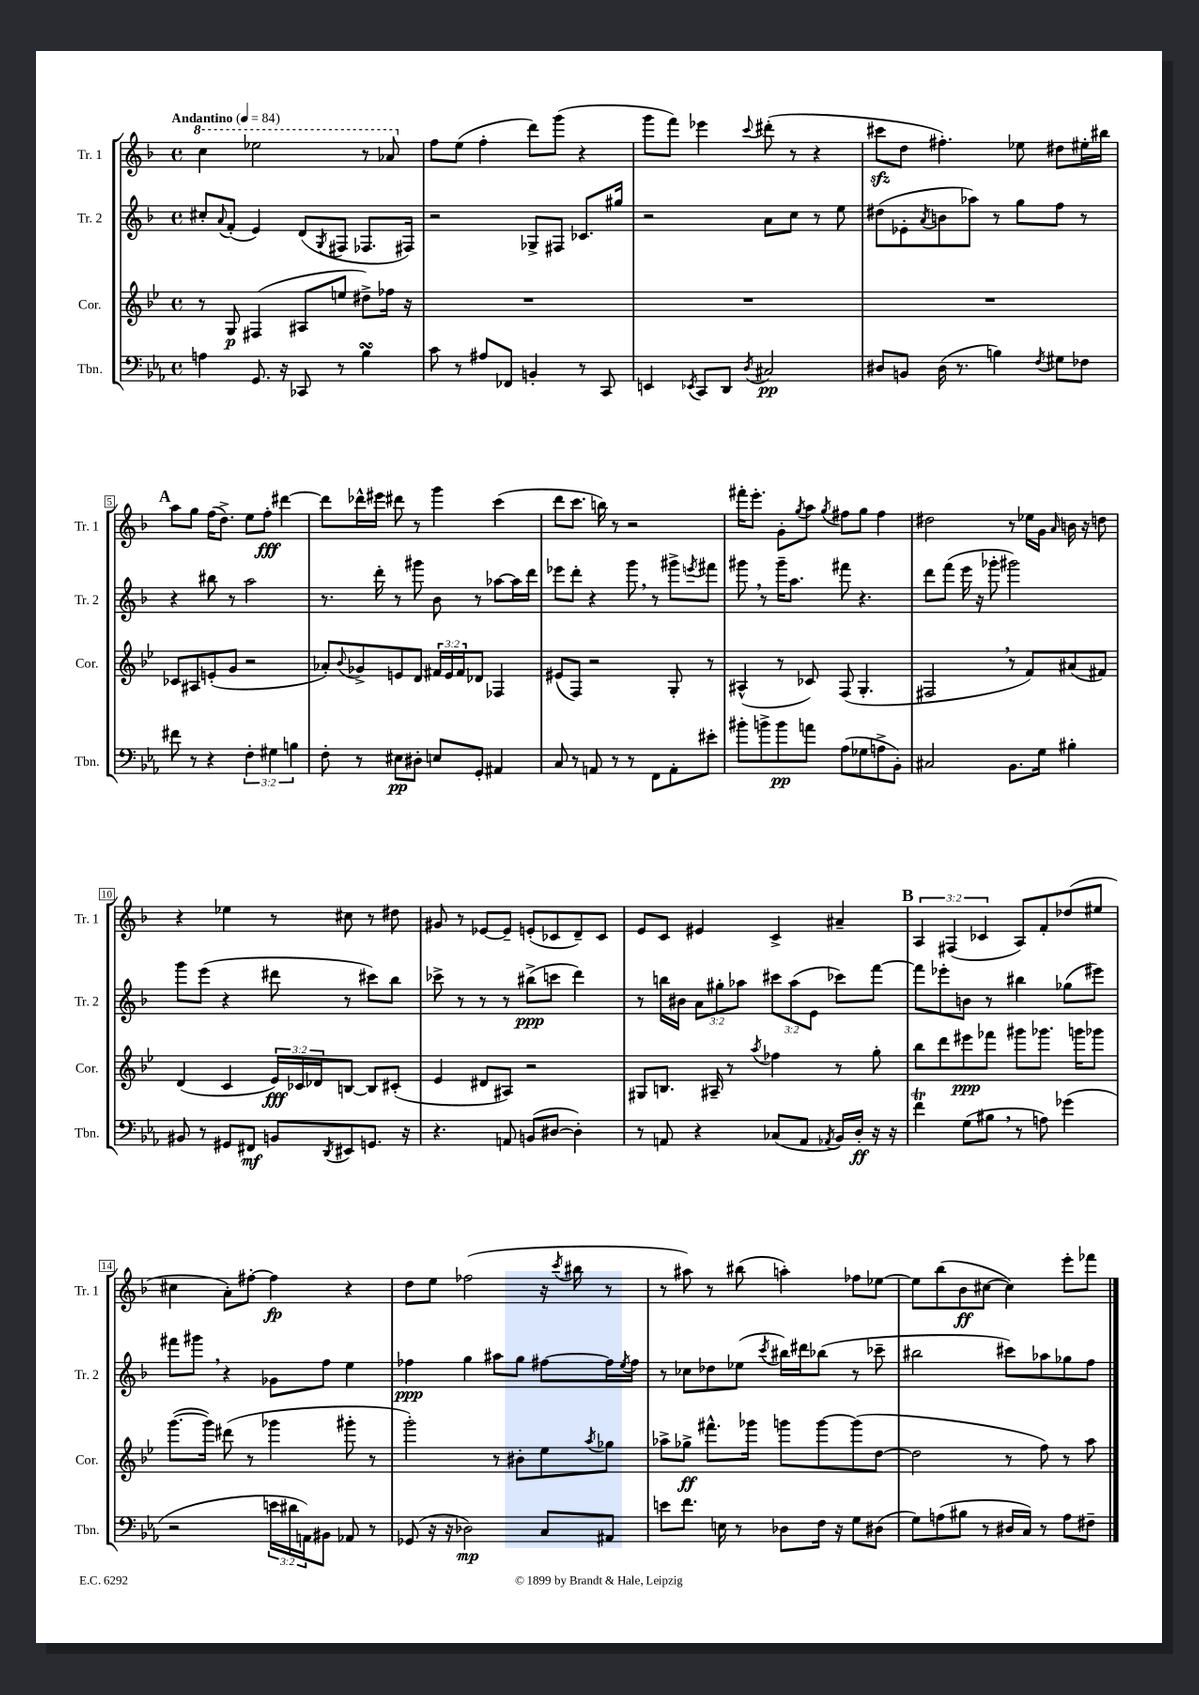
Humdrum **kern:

**kern	**dynam	**kern	**dynam	**kern	**dynam	**kern	**dynam
*part4	*part4	*part3	*part3	*part2	*part2	*part1	*part1
*staff4	*staff4	*staff3	*staff3	*staff2	*staff2	*staff1	*staff1
*I"Tbn.	*	*I"Cor.	*	*I"Tr. 2	*	*I"Tr. 1	*
*I'Tbn.	*	*I'Cor.	*	*I'Tr. 2	*	*I'Tr. 1	*
*clefF4	*	*clefG2	*	*clefG2	*	*clefG2	*
*k[b-e-a-]	*	*k[b-e-]	*	*k[b-]	*	*k[b-]	*
*M4/4	*	*M4/4	*	*M4/4	*	*M4/4	*
*met(c)	*	*met(c)	*	*met(c)	*	*met(c)	*
*MM84	*	*MM84	*	*MM84	*	*MM84	*
*	*	*	*	*	*	*8va	*
=1	=1	=1	=1	=1	=1	=1	=1
!	!	!	!	!	!	!LO:TX:a:B:t=Andantino	!
4An\	.	8r	.	8cc#X'/L	.	4ccc\	.
.	.	.	.	8qqa/	.	.	.
.	.	8G/	p	(8f'/J	.	.	.
8.GG/	.	(4F#X/	.	4e/)	.	2eee-X\	.
16r	.	.	.	.	.	.	.
8CC-X/	.	8A#X/L	.	(8d/L	.	.	.
.	.	.	.	8qG/	.	.	.
8r	.	8een/J	.	8F#X/J	.	.	.
4B-sSSS\	.	8dd#X^\L)	.	8.F-X/L	.	8r	.
.	.	16ff-X\Jk	.	.	.	8aa-X/	.
.	.	16r	.	16F#X/Jk)	.	.	.
=2	=2	=2	=2	=2	=2	=2	=2
*	*	*	*	*	*	*X8va	*
8c\	.	1r	.	2r	.	8ff\L	.
8r	.	.	.	.	.	(8ee\J	.
8A#X/L	.	.	.	.	.	4ff'\	.
8FF-X/J	.	.	.	.	.	.	.
4BBn'/	.	.	.	8G-X^/L	.	8ddd\L)	.
.	.	.	.	8F#X/J	.	(8ggg\J	.
8r	.	.	.	8.c-X/L	.	4r	.
8CC/	.	.	.	.	.	.	.
.	.	.	.	16gg#X/Jk	.	.	.
=3	=3	=3	=3	=3	=3	=3	=3
4EEn/	.	1r	.	2r	.	8ggg\L	.
.	.	.	.	.	.	8fff\J)	.
8qEE-X/	.	.	.	.	.	.	.
8CC/L	.	.	.	.	.	4eee-X\	.
8DD/J	.	.	.	.	.	.	.
8qD/	.	.	.	.	.	8qqccc/	.
2C#X/	pp	.	.	8a\L	.	(8ddd#X'\	.
.	.	.	.	8cc\J	.	8r	.
.	.	.	.	8r	.	4r	.
.	.	.	.	8ee\	.	.	.
=4	=4	=4	=4	=4	=4	=4	=4
8D#X/L	.	1r	.	(8dd#X\L	.	8ccc#Xzz\L	.
8BBn/J	.	.	.	8e-X'\	.	8dd\J	.
.	.	.	.	8qa/	.	.	.
(16D#\	.	.	.	8bn\	.	4.ff#X'\)	.
8.r	.	.	.	.	.	.	.
.	.	.	.	8aa-X\J)	.	.	.
4Bn\)	.	.	.	8r	.	.	.
.	.	.	.	8gg\L	.	8ee-X\	.
8qF/	.	.	.	.	.	.	.
8G#X\L	.	.	.	8ff\J	.	8dd#X\L	.
8F-X\J	.	.	.	8r	.	16ee#X'\L	.
.	.	.	.	.	.	16bb#X\JJ	.
!!LO:LB:g=z
!!LO:REH:place=s1:t=A
=5	=5	=5	=5	=5	=5	=5	=5
8f#X\	.	8c-X/L	.	4r	.	8aa\L	.
8r	.	8A#X/	.	.	.	8gg\J	.
4r	.	(8en'/	.	8bb#X\	.	(16ff\KL	.
.	.	.	.	.	.	8.dd^\J)	.
.	.	8g/J	.	8r	.	.	.
6F'\	.	2r	.	2aa\	.	8ee\L	.
.	.	.	.	.	.	8ff'\J	fff
6G#X\	.	.	.	.	.	.	.
.	.	.	.	.	.	[4ddd#X\	.
6Bn\	.	.	.	.	.	.	.
=6	=6	=6	=6	=6	=6	=6	=6
8F'\	.	8a-X'/L)	.	8.r	.	8ddd#\L]	.
.	.	8qqb-/	.	.	.	.	.
8r	.	8g-X^/	.	.	.	16ddd-X^^\L	.
.	.	.	.	16ddd'\	.	16eee#X\JJ	.
8E#X\L	pp	8en/	.	8r	.	8ddd#X\	.
8D#X'\J	.	8d/J	.	8ggg#X\	.	8r	.
8En/L	.	24f#X/LL	.	8b-\	.	4ggg\	.
.	.	24e/	.	.	.	.	.
.	.	24f#/J	.	.	.	.	.
8GG'/J	.	8d-X/J	.	8r	.	.	.
4AA#X/	.	4F-X/	.	[8aa-X\L	.	(4ccc\	.
.	.	.	.	16aa-\L]	.	.	.
.	.	.	.	16ddd\JJ	.	.	.
=7	=7	=7	=7	=7	=7	=7	=7
8C/	.	(8e#X/L	.	8eee-X\L	.	8ddd\L	.
8r	.	8F/J)	.	8ddd'\J	.	8.ccc\J	.
8AAn/	.	2r	.	4r	.	.	.
.	.	.	.	.	.	16bbn\)	.
8r	.	.	.	.	.	8r	.
8r	.	.	.	8ggg,\	.	2r	.
8FF\L	.	.	.	8r	.	.	.
8AA'\	.	8G'/	.	8ggg#X^\L	.	.	.
.	.	.	.	8qeeen/	.	.	.
8e#X'\J	.	8r	.	8fff#X\J	.	.	.
=8	=8	=8	=8	=8	=8	=8	=8
8b#X'\L	.	(4A#X^^/	.	8ggg#X,\	.	16fff#X'\KL	.
.	.	.	.	.	.	8.eee'\J	.
8bn^\	.	.	.	8r	.	.	.
8b\	pp	8r	.	16ggg#~\KL	.	8g'\L	.
.	.	.	.	8.aa\J	.	.	.
.	.	.	.	.	.	8qgg/	.
8an\J	.	8c-X/)	.	.	.	8aa\J	.
.	.	.	.	.	.	8qgg/	.
(8A-\L	.	(8F/	.	8fff#X\	.	8ff#X\L	.
8G-X\	.	4.G'/	.	4.r	.	8gg\J	.
8An^\	.	.	.	.	.	4ff#\	.
8BB-'\J)	.	.	.	.	.	.	.
=9	=9	=9	=9	=9	=9	=9	=9
2C#X/	.	2F#X,/	.	8ddd\L	.	2dd#X\	.
.	.	.	.	(8fff\J	.	.	.
.	.	.	.	16eee\	.	.	.
.	.	.	.	16r	.	.	.
.	.	.	.	8ggg-X'\	.	.	.
8.BB-\L	.	8r	.	2ggg#X\)	.	8r	.
.	.	8f/L)	.	.	.	16ee-X\LL	.
16G\Jk	.	.	.	.	.	16g\JJ	.
.	.	.	.	.	.	16qqa/	.
4B#X'\	.	(8a#X/	.	.	.	16bn\	.
.	.	.	.	.	.	16r	.
.	.	8f#X/J)	.	.	.	8ddn\	.
!!LO:LB:g=z
=10	=10	=10	=10	=10	=10	=10	=10
8BB#X/	.	(4d/	.	8ggg\L	.	4r	.
8r	.	.	.	(8eee\J	.	.	.
8GG#X/L	.	4c/	.	4r	.	4ee-X\	.
8FF#X/J	mf	.	.	.	.	.	.
8BBn/L	.	24e-/LL)	fff	8ddd#X\	.	8r	.
.	.	24c-X/	.	.	.	.	.
.	.	24d-X/J	.	.	.	.	.
8qDD/	.	.	.	.	.	.	.
8EE#X/	.	[8Bn/J	.	8r	.	8cc#X\	.
8.GGn/J	.	8B/L]	.	8ccc#X\L)	.	8r	.
.	.	(8c#X'/J	.	8bb-\J	.	8dd#X\	.
16r	.	.	.	.	.	.	.
=11	=11	=11	=11	=11	=11	=11	=11
4.r	.	4e-/	.	8ccc-X^\	.	8g#X/	.
.	.	.	.	8r	.	8r	.
.	.	8d#X/L	.	8r	.	[8e-X/L	.
8AAn/	.	8A#X/J)	.	8r	.	8e-~/J]	.
(8BBn/L	.	2r	.	(8bb#X^\L	ppp	(8en'/L	.
[8D#X/J	.	.	.	8cccn\J	.	8c-X/	.
4D#'\])	.	.	.	4ddd\)	.	8d~/)	.
.	.	.	.	.	.	8c-/J	.
=12	=12	=12	=12	=12	=12	=12	=12
8r	.	8G#X/L	.	8r	.	8e/L	.
8AAn/	.	8.Bn/J	.	16bbn\LL	.	8c/J	.
.	.	.	.	16b#X\JJ	.	.	.
4r	.	.	.	12a\L	.	4e#X/	.
.	.	16A#X~/	.	.	.	.	.
.	.	.	.	12gg#X'\	.	.	.
.	.	8r	.	.	.	.	.
.	.	.	.	12aa-X\J	.	.	.
.	.	8qaa/	.	.	.	.	.
(8C-X/L	.	4ff-X\	.	12ccc#X\L	.	4c^/	.
.	.	.	.	(12aa-\	.	.	.
8AA/J	.	.	.	.	.	.	.
.	.	.	.	12e\J	.	.	.
8qAA-X/	.	.	.	.	.	.	.
16BB-/LL)	.	8r	.	8ccc-X\L)	.	4a#X~/	.
16D'/JJ	ff	.	.	.	.	.	.
16r	.	8gg'\	.	[8fff\J	.	.	.
16r	.	.	.	.	.	.	.
!!LO:REH:place=s1:t=B
=13	=13	=13	=13	=13	=13	=13	=13
4fT\	.	8bb-\L	.	8fff\L]	.	6A/	.
.	.	8ddd\	.	8eee-X'\	.	.	.
.	.	.	.	.	.	(6F#X/	.
(8G\L	.	8eee#X\	ppp	8bn\J	.	.	.
.	.	.	.	.	.	6c-X/	.
8B#X,\J	.	8fff-X\J	.	8r	.	.	.
8r	.	8ggg#X\L	.	4bb#X\	.	8A/L)	.
8An\)	.	8.ggg-X\J	.	.	.	8f'/	.
(4g-X\	.	.	.	(8gg-X\L	.	(8dd-X/	.
.	.	16gggn\KL	.	.	.	.	.
.	.	8ggg-X\J	.	8eee#X\J)	.	8ee#X/J	.
!!LO:LB:g=z
=14	=14	=14	=14	=14	=14	=14	=14
2r	.	([8.ggg\L	.	8fff#X\L	.	4cc#X\	.
.	.	.	.	8ggg#X,\J	.	.	.
.	.	16ggg\Jk])	.	.	.	.	.
.	.	(8ddd#X\	.	4r	.	8a'\L)	.
.	.	8r	.	.	.	[8ff#X'\J	.
24en\LL	.	4ggg-X\	.	8g-X\L	.	4ff#\]	fp
24d#X\	.	.	.	.	.	.	.
24AAn\J)	.	.	.	.	.	.	.
8BB#X\J	.	.	.	8ff\J	.	.	.
8AA-X/	.	8ggg#X'\	.	4ee\	.	4r	.
8r	.	8r	.	.	.	.	.
=15	=15	=15	=15	=15	=15	=15	=15
(8GG-X/	.	2ggg'\)	.	4ff-X\	ppp	8dd\L	.
16r	.	.	.	.	.	8ee\J	.
16r	.	.	.	.	.	.	.
2D-X\)	mp	.	.	4gg\	.	(2ff-X\	.
.	.	8r	.	8aa#X\L	.	.	.
.	.	8b#X'\L	.	8gg\J	.	.	.
8C/L	.	8ee-\	.	[8ff#X\L	.	16r	.
.	.	.	.	.	.	8qccc/	.
.	.	.	.	.	.	16bb#X\	.
.	.	8qaa/	.	.	.	.	.
8AA#X/J	.	8gg-X\J	.	16ff#\L]	.	8r	.
.	.	.	.	8qee/	.	.	.
.	.	.	.	16ff#\JJ	.	.	.
=16	=16	=16	=16	=16	=16	=16	=16
8en\L	.	8aa-X^\L	.	8r	.	8r	.
8.f\J	.	8gg-X^\J	ff	8cc-X\L	.	8aa#X\)	.
.	.	8.fff#X^^\L	.	8dd-X\	.	8r	.
16En\	.	.	.	.	.	.	.
8r	.	.	.	(8ee-X\J	.	(8bb#X\	.
.	.	16ggg-X\Jk	.	.	.	.	.
.	.	.	.	8qccc/	.	.	.
8D-X\L	.	8gggn\L	.	16bb#X\LL)	.	4aan'\)	.
.	.	.	.	16ddd#X\J	.	.	.
16F\Jk	.	[8ggg\	.	(8bb-X\J	.	.	.
16r	.	.	.	.	.	.	.
8G\L	.	(8ggg\]	.	8r	.	8ff-X\L	.
(8D#X\J	.	[8dd\J	.	8ccc-X~\	.	[8ee-X\J	.
=17	=17	=17	=17	=17	=17	=17	=17
8G\L)	.	2dd\]	.	2bb#X\	.	8ee-\L]	.
(8An\	.	.	.	.	.	(8bb-\	.
8B#X\J	.	.	.	.	.	8b-\	ff
8r	.	.	.	.	.	[8cc#X\J	.
16D#X/LL	.	8r	.	8ccc#X\L)	.	4cc#\])	.
16C/JJ)	.	.	.	.	.	.	.
8r	.	8ff\)	.	8aa-X\	.	.	.
8A\L	.	8r	.	8gg-X\	.	8eee'\L	.
8F#X~\J	.	8aa\	.	8ff\J	.	8fff-X\J	.
==	==	==	==	==	==	==	==
*-	*-	*-	*-	*-	*-	*-	*-
